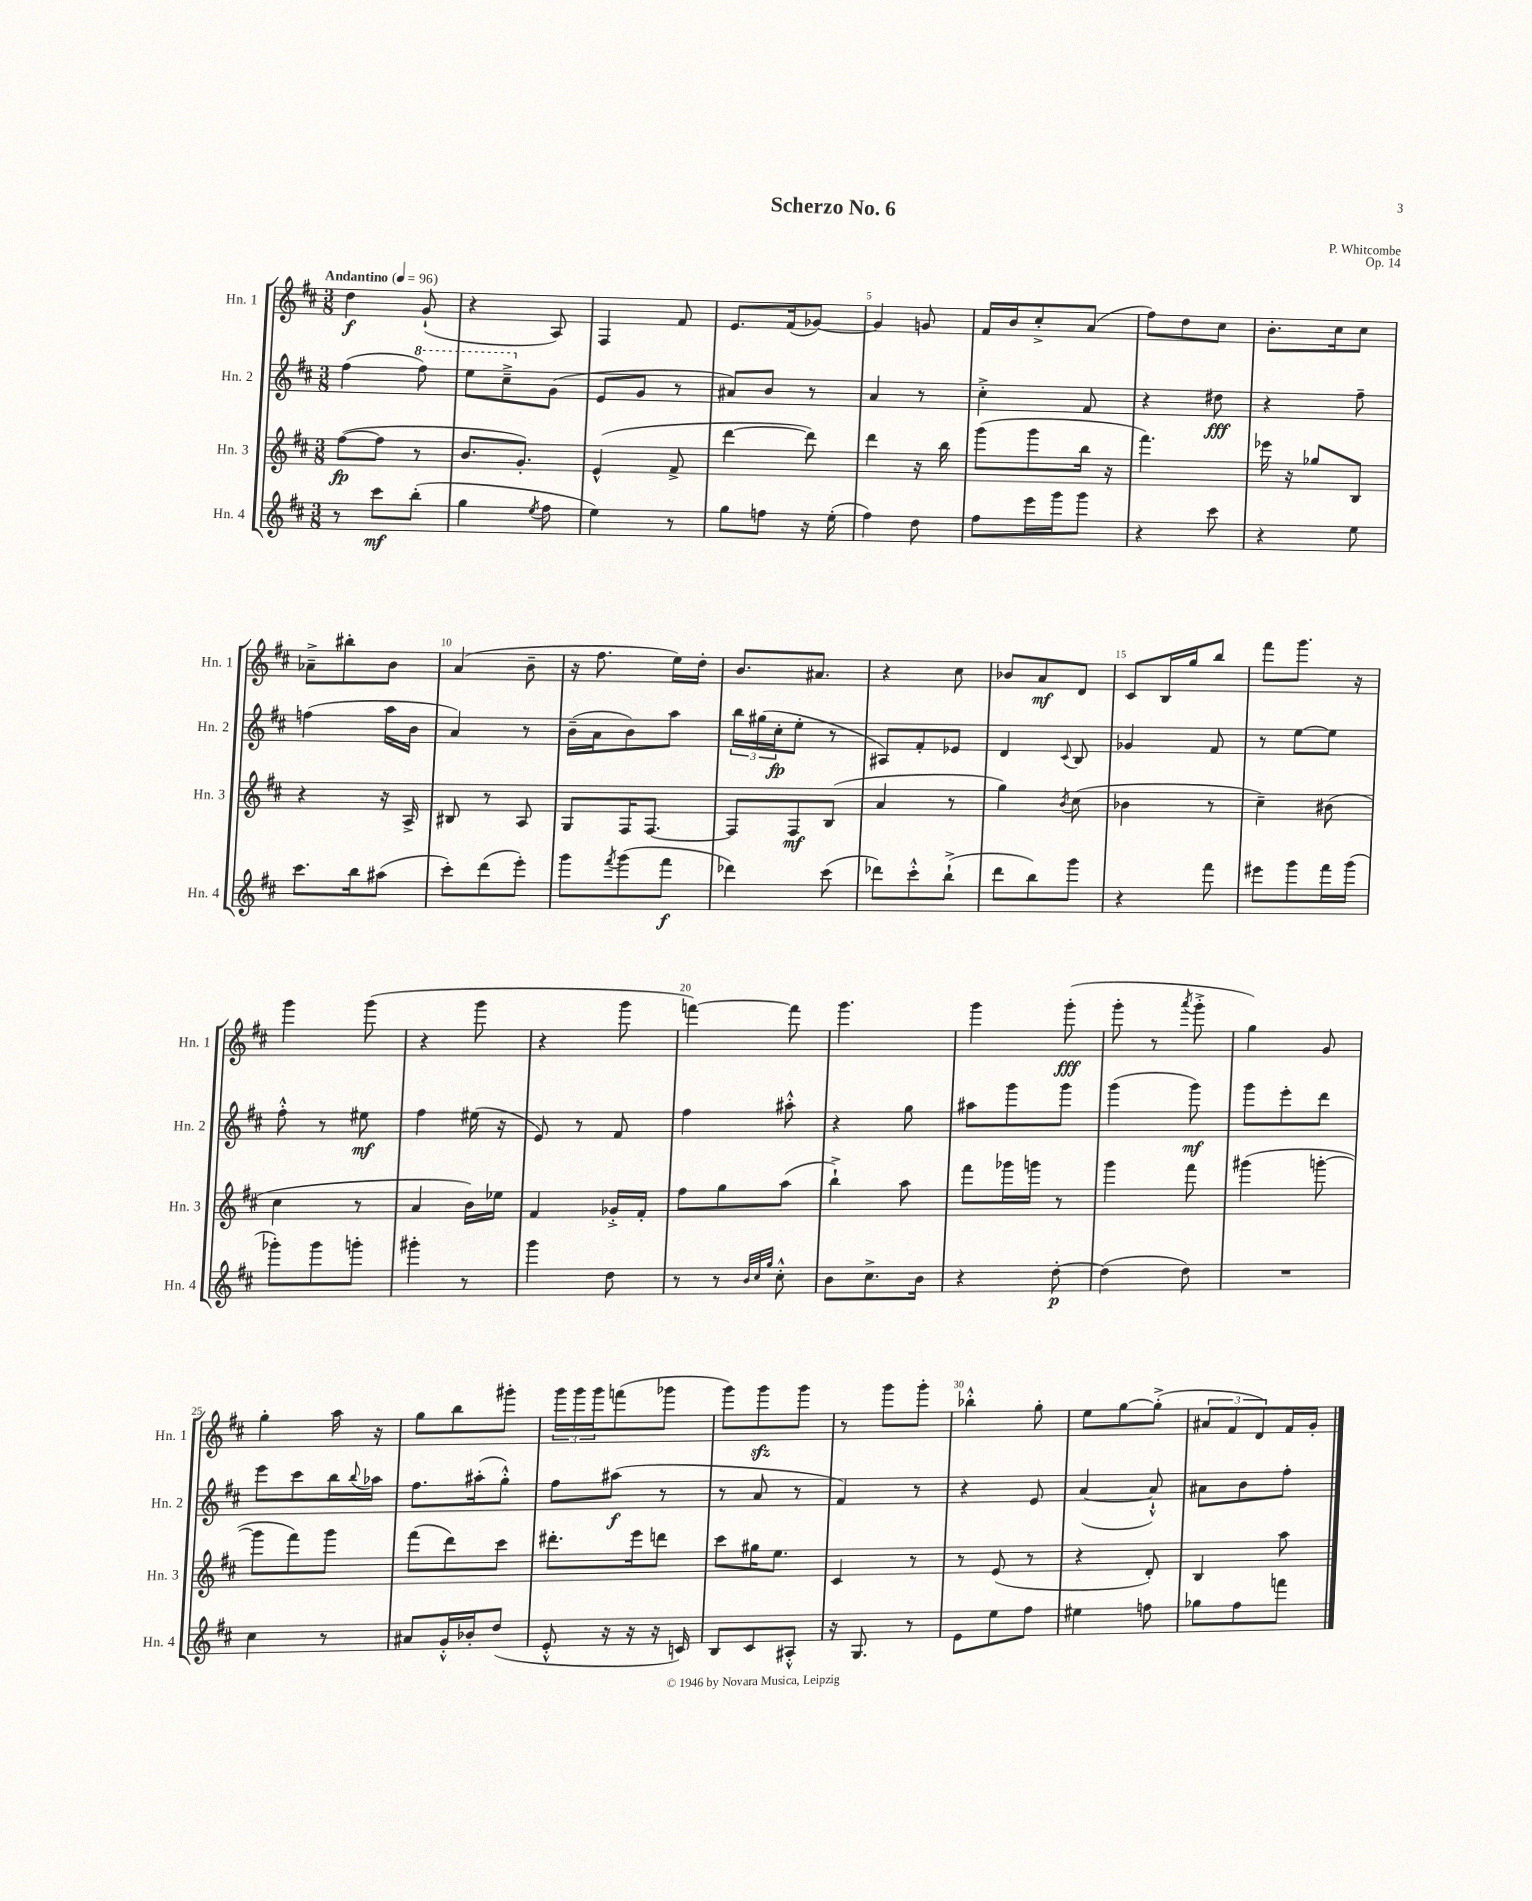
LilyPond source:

\header { title = "Scherzo No. 6" composer = "P. Whitcombe" opus = "Op. 14" }
<<
\new StaffGroup <<
\new Staff = "s0" \with { instrumentName = "Hn. 1" shortInstrumentName = "Hn. 1" } {
    \clef treble \key d \major \numericTimeSignature \time 3/8 \tempo "Andantino" 4 = 96
    d''4\f g'8-!( |
    r4 a8) |
    fis4 fis'8 |
    e'8. fis'16( ges'8~) |
    ges'4 g'8 |
    fis'16 b'16 cis''8-.-> a'8( |
    fis''8) d''8 cis''8 |
    b'8.-. cis''16 cis''8 |
    aes'8---> bis''8-. b'8 |
    a'4( b'8-- |
    r16 fis''8. e''16) d''16-. |
    b'8. ais'8. |
    r4 cis''8 |
    bes'8 a'8\mf d'8 |
    cis'8 b16 g''16 b''8 |
    fis'''8 g'''8. r16 |
    g'''4 g'''8( |
    r4 g'''8 |
    r4 g'''8 |
    f'''4~) f'''8 |
    g'''4. |
    g'''4 g'''8-.\fff( |
    g'''8-. r8 \acciaccatura { a'''8 } g'''8-.-> |
    g''4) g'8 |
    g''4-. a''16 r16 |
    g''8 b''8 gis'''8-. |
    \tuplet 3/2 { g'''16 g'''16 g'''16 } f'''8( ges'''8 |
    g'''8) g'''8\sfz g'''8 |
    r8 g'''8 g'''8-. |
    bes''4-.-^ g''8-. |
    e''8 g''8~ g''8-.->( |
    \tuplet 3/2 { ais'8 fis'8 d'8) } fis'16 g'16-. \bar "|." |
}
\new Staff = "s1" \with { instrumentName = "Hn. 2" shortInstrumentName = "Hn. 2" } {
    \clef treble \key d \major \numericTimeSignature \time 3/8
    fis''4( \ottava #1 fis'''8) |
    e'''8 cis'''8---> \ottava #0 g'8( |
    e'8 g'8 r8 |
    ais'8) b'8 r8 |
    a'4 r8 |
    cis''4-.-> fis'8 |
    r4 dis''8\fff |
    r4 fis''8-- |
    f''4( a''16 b'16 |
    a'4) r8 |
    b'16--( a'16 b'8) a''8 |
    \tuplet 3/2 { b''16 gis''16( cis''16-.\fp } e''8-. r8 |
    ais8) fis'8-. ees'8 |
    d'4 \appoggiatura { cis'8 } b8 |
    ges'4 fis'8 |
    r8 e''8~ e''8 |
    fis''8-.-^ r8 eis''8\mf |
    fis''4 eis''16( r16 |
    e'8) r8 fis'8 |
    fis''4 ais''8-.-^ |
    r4 g''8 |
    ais''8 g'''8 g'''8 |
    g'''4( g'''8\mf) |
    g'''8 e'''8-. d'''8 |
    e'''8 cis'''8 b''16 \appoggiatura { b''8 } aes''16 |
    fis''8. ais''16-.( g''8-.-^) |
    fis''8 ais''8\f( r8 |
    r8 a'8 r8 |
    fis'4) r8 |
    r4 e'8 |
    a'4~( a'8-!-^) |
    ais'8 b'8 fis''8-. \bar "|." |
}
\new Staff = "s2" \with { instrumentName = "Hn. 3" shortInstrumentName = "Hn. 3" } {
    \clef treble \key d \major \numericTimeSignature \time 3/8
    fis''8~\fp( fis''8 r8 |
    b'8. g'8.-.) |
    e'4-^( fis'8-> |
    d'''4~ d'''8) |
    d'''4 r16 b''16 |
    g'''8( g'''8 b''16 r16 |
    fis'''4.) |
    ees'''16 r16 ges''8 b8 |
    r4 r16 a16-> |
    bis8 r8 a8 |
    g8 fis16 fis8.~ |
    fis8 fis8\mf b8( |
    a'4 r8 |
    g''4) \acciaccatura { b'8 } cis''8( |
    bes'4 r8 |
    cis''4--) bis'8( |
    cis''4 r8 |
    a'4 b'16) ees''16 |
    fis'4 ges'16-.-> fis'16-. |
    fis''8 g''8 a''8( |
    b''4-!->) a''8 |
    fis'''8 ges'''16 g'''16 r8 |
    g'''4 fis'''8 |
    gis'''4( g'''8~-. |
    g'''8 fis'''8) g'''8 |
    fis'''8( d'''8) cis'''8 |
    dis'''8.-. e'''16 d'''8 |
    cis'''8 gis''16 e''8. |
    cis'4 r8 |
    r8 e'8( r8 |
    r4 d'8-.) |
    b4 a''8 \bar "|." |
}
\new Staff = "s3" \with { instrumentName = "Hn. 4" shortInstrumentName = "Hn. 4" } {
    \clef treble \key d \major \numericTimeSignature \time 3/8
    r8 cis'''8\mf b''8-.( |
    g''4 \acciaccatura { e''8 } fis''8 |
    e''4) r8 |
    g''8 f''8 r16 e''16-.( |
    fis''4) d''8 |
    fis''8 e'''16 g'''16 g'''8 |
    r4 cis'''8 |
    r4 e''8 |
    cis'''8. b''16 ais''8( |
    cis'''8-.) d'''8( e'''8-.) |
    g'''8 \acciaccatura { fis'''8 } g'''8( fis'''8\f |
    des'''4) cis'''8( |
    des'''8) cis'''8-.-^ b''8-!->( |
    d'''8 b''8) g'''8 |
    r4 fis'''8 |
    eis'''8 g'''8 fis'''16 g'''16( |
    ges'''8-.) ges'''8 g'''8-. |
    gis'''4-. r8 |
    g'''4 d''8 |
    r8 r8 \grace { b'32 cis''32 g''32 } cis''8-.-^ |
    b'8 cis''8.-> b'16 |
    r4 d''8~-.\p |
    d''4( d''8) |
    R4. |
    cis''4 r8 |
    ais'8 g'16-.-^ bes'16-. d''8( |
    e'8-.-^ r16 r16 r16 c'16) |
    b8 cis'8 ais8-.-^ |
    r16 g8. r8 |
    e'8 e''8 fis''8 |
    eis''4 f''8 |
    ges''8 fis''8 f'''8 \bar "|." |
}
>>
>>
\layout { \context { \Score \override BarNumber.break-visibility = ##(#f #t #t) barNumberVisibility = #(every-nth-bar-number-visible 5) } }
